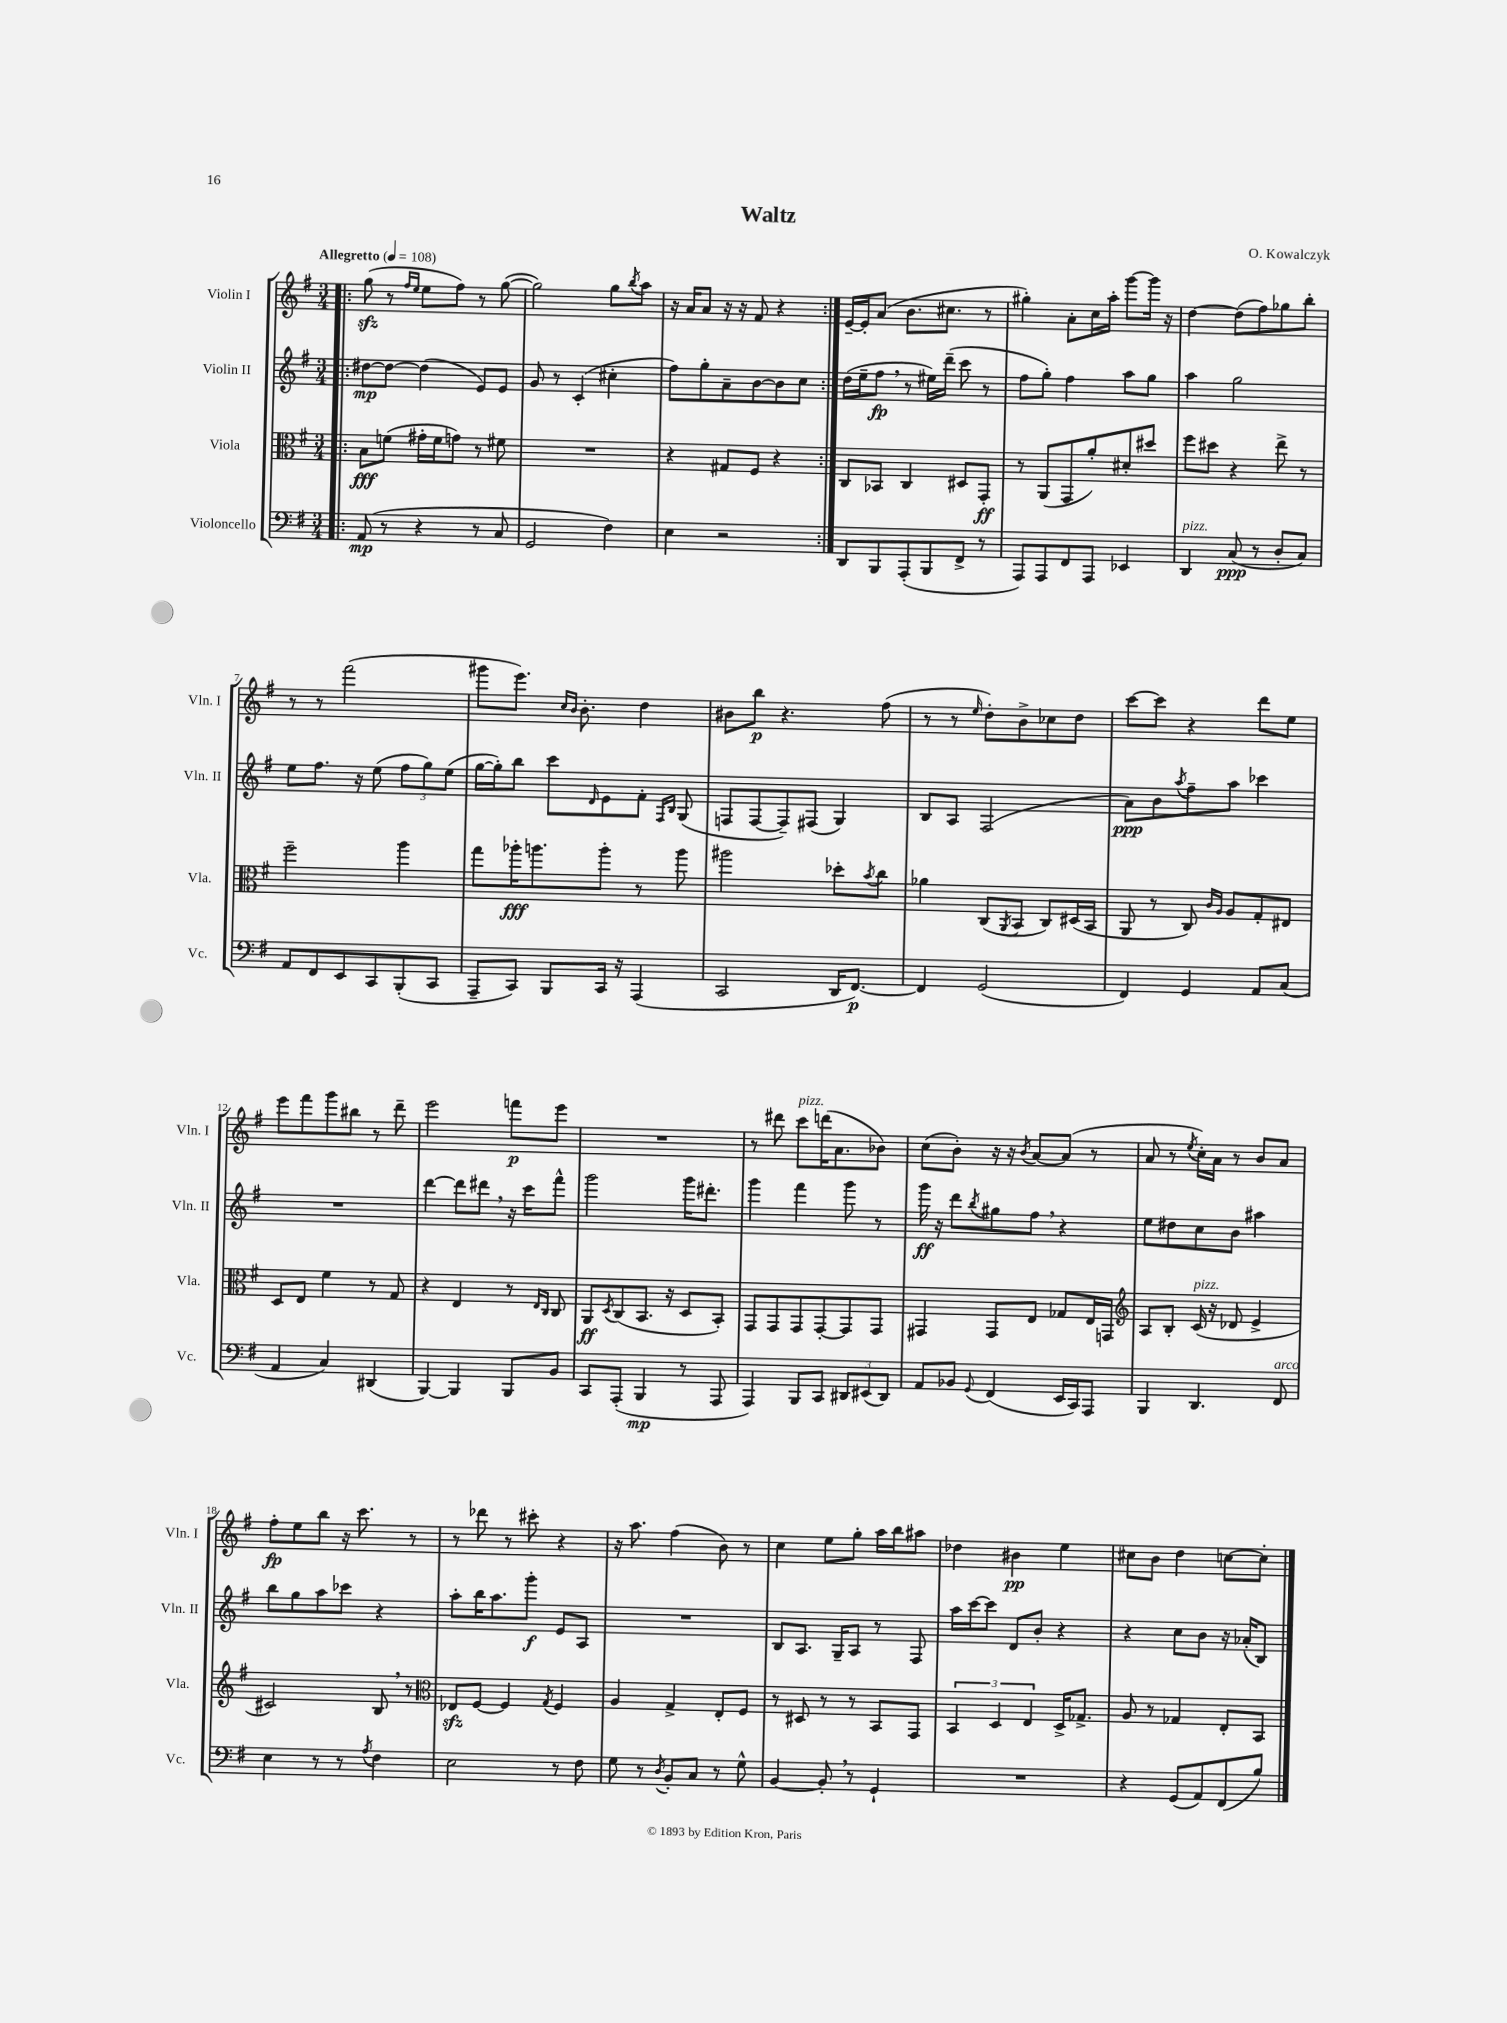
\header { title = "Waltz" composer = "O. Kowalczyk" }
<<
\new StaffGroup <<
\new Staff = "s0" \with { instrumentName = "Violin I" shortInstrumentName = "Vln. I" } {
    \clef treble \key g \major \numericTimeSignature \time 3/4 \tempo "Allegretto" 4 = 108
    \repeat volta 2 { \bar ".|:" g''8\sfz( r8 \grace { fis''16 e''16 } e''8 fis''8) r8 g''8~( |
    g''2) g''8 \acciaccatura { b''8 } a''8 |
    r16 a'16 a'8 r16 r16 fis'8 r4 | }
    e'16~-- e'16-. a'8( b'8. cis''8. r8 |
    gis''4-.) a'8-. c''16 a''16-. g'''8~ g'''16 r16 |
    d''4~ d''8( fis''8) ges''8 b''8-. |
    r8 r8 fis'''2( |
    gis'''8 e'''8.) \grace { c''16 b'16 } b'8.-. d''4 |
    bis'8 b''8\p r4. fis''8( |
    r8 r8 \grace { e''16 } d''8-.) b'8-> ces''8 d''8 |
    c'''8~ c'''8 r4 d'''8 e''8 |
    e'''8 fis'''8 g'''8 bis''8 r8 d'''8-- |
    e'''2 f'''8\p e'''8 |
    R2. |
    r8 dis'''8 c'''8^\markup { \italic "pizz." } d'''16( a'8. bes'8) |
    c''8( b'8-.) r16 r16 \acciaccatura { b'8 } a'8~ a'8( r8 |
    a'8 r8 \acciaccatura { e''8 } c''16-.) a'16 r8 b'8 a'8 |
    fis''8-.\fp e''8 b''8 r16 c'''8. r8 |
    r8 des'''8 r8 cis'''8-. r4 |
    r16 a''8. fis''4( b'8) r8 |
    c''4 e''8 g''8-. a''16 b''16 ais''8 |
    des''4 bis'4\pp e''4 |
    cis''8 b'8 d''4 c''8~ c''8-. \bar "|." |
}
\new Staff = "s1" \with { instrumentName = "Violin II" shortInstrumentName = "Vln. II" } {
    \clef treble \key g \major \numericTimeSignature \time 3/4
    \repeat volta 2 { \bar ".|:" dis''8~\mp dis''8~ dis''4( e'8) e'8 |
    g'8 r8 c'4-.( cis''4-. |
    fis''8) g''8-. a'8-- b'8~ b'8 c''8 | }
    d''16( e''16-- fis''8\fp \breathe r8 eis''16) d'''16--( c'''8 r8 |
    fis''8 g''8-.) fis''4 a''8 g''8 |
    a''4 g''2 |
    e''8 fis''8. r16 e''8( \tuplet 3/2 { fis''8 g''8) e''8( } |
    g''16~ g''16-.) b''8 c'''8 \grace { d'16 } e'8 fis'8-. \grace { fis16 b16 } g8( |
    f8 f8~ f8--) fis8( g4) |
    b8 a8 fis2( |
    a'8\ppp) b'8 \acciaccatura { a''8 } fis''8-- a''8 ces'''4 |
    R2. |
    d'''4~ d'''8 dis'''8 \breathe r16 c'''16 fis'''8-^ |
    g'''2 g'''16 dis'''8.-. |
    g'''4 fis'''4 g'''8 r8 |
    g'''16\ff r16 d'''8 \acciaccatura { b''8 } gis''8 fis''8 \breathe r4 |
    e''8 dis''8 c''8 b'8 ais''4 |
    b''8 g''8 a''8 ces'''8 r4 |
    a''8-. b''16 a''8. g'''8-.\f e'8 a8 |
    R2. |
    b8 a8. g16-- a8 r8 fis8 |
    a''16 c'''16~ c'''8 d'8 b'8-. r4 |
    r4 c''8 b'8 r16 aes'16-.( b8) \bar "|." |
}
\new Staff = "s2" \with { instrumentName = "Viola" shortInstrumentName = "Vla." } {
    \clef alto \key g \major \numericTimeSignature \time 3/4
    \repeat volta 2 { \bar ".|:" b8\fff f'8( gis'16-. f'16 g'8) r8 fis'8 |
    R2. |
    r4 gis8 fis8 r4 | }
    c8 bes,8 c4 dis8 g,8-.\ff |
    r8 a,8( g,8 a'8-.) dis'8-. dis''8 |
    fis''8 dis''8 r4 e''8-> r8 |
    fis''2-- a''4 |
    g''8 aes''16-.\fff a''8. a''8-. r8 a''8 |
    ais''2 des''8-. \acciaccatura { b'8 } c''8 |
    aes'4 c8( \acciaccatura { a,8 } b,8 c8) dis16( b,16 |
    a,8 r8 c8) \grace { c'16 a16 } a8 g8-. eis8 |
    d8 e8 fis'4 r8 g8 |
    r4 e4 r8 \grace { e16 c16 } c8 |
    a,8\ff \acciaccatura { d8 } c8( b,8. r16 d8 b,8-.) |
    g,8 g,8 g,8 g,8~-. g,8 g,8 |
    gis,4 gis,8 e8 ges8 e16 g,16 |
    \clef treble a8 b8-. c'16^\markup { \italic "pizz." }( r16 des'8 e'4-> |
    cis'2) b8 \breathe r8 |
    \clef alto ees8\sfz fis8~ fis4 \acciaccatura { g8 } fis4 |
    a4 g4-> e8-. fis8 |
    r8 dis8 r8 r8 b,8 g,8 |
    \tuplet 3/2 { b,4 d4 e4 } d16-> ges8.-> |
    a8 r8 ges4 e8-. b,8 \bar "|." |
}
\new Staff = "s3" \with { instrumentName = "Violoncello" shortInstrumentName = "Vc." } {
    \clef bass \key g \major \numericTimeSignature \time 3/4
    \repeat volta 2 { \bar ".|:" a,8\mp( r8 r4 r8 c8 |
    g,2 fis4) |
    e4 r2 | }
    d,8 b,,8 a,,8-.( b,,8 fis,8-> r8 |
    a,,8) a,,8 fis,8 a,,8 ees,4 |
    d,4^\markup { \italic "pizz." } c8\ppp( r8 d8-. c8) |
    a,8 fis,8 e,8 c,8 b,,8-.( c,8 |
    a,,8-- c,8) b,,8 c,16 r16 a,,4( |
    c,2 d,16 fis,8.~\p) |
    fis,4 g,2( |
    fis,4) g,4 a,8 c8( |
    a,4 c4) dis,4( |
    b,,4~) b,,4 b,,8 b,8 |
    c,8 a,,8-.( b,,4\mp r8 a,,8 |
    a,,4) b,,8 c,8 \tuplet 3/2 { dis,8 eis,8( dis,8) } |
    a,8 bes,8 \appoggiatura { g,8 } fis,4( e,16 c,16) a,,8 |
    b,,4 d,4. fis,8^\markup { \italic "arco" } |
    e4 r8 r8 \acciaccatura { a8 } fis4 |
    e2 r8 fis8 |
    g8 r8 \acciaccatura { d8 } b,8-. c8 r8 g8-^ |
    b,4~ b,8-. \breathe r8 g,4-! |
    R2. |
    r4 g,8( a,8) fis,8( b8) \bar "|." |
}
>>
>>
